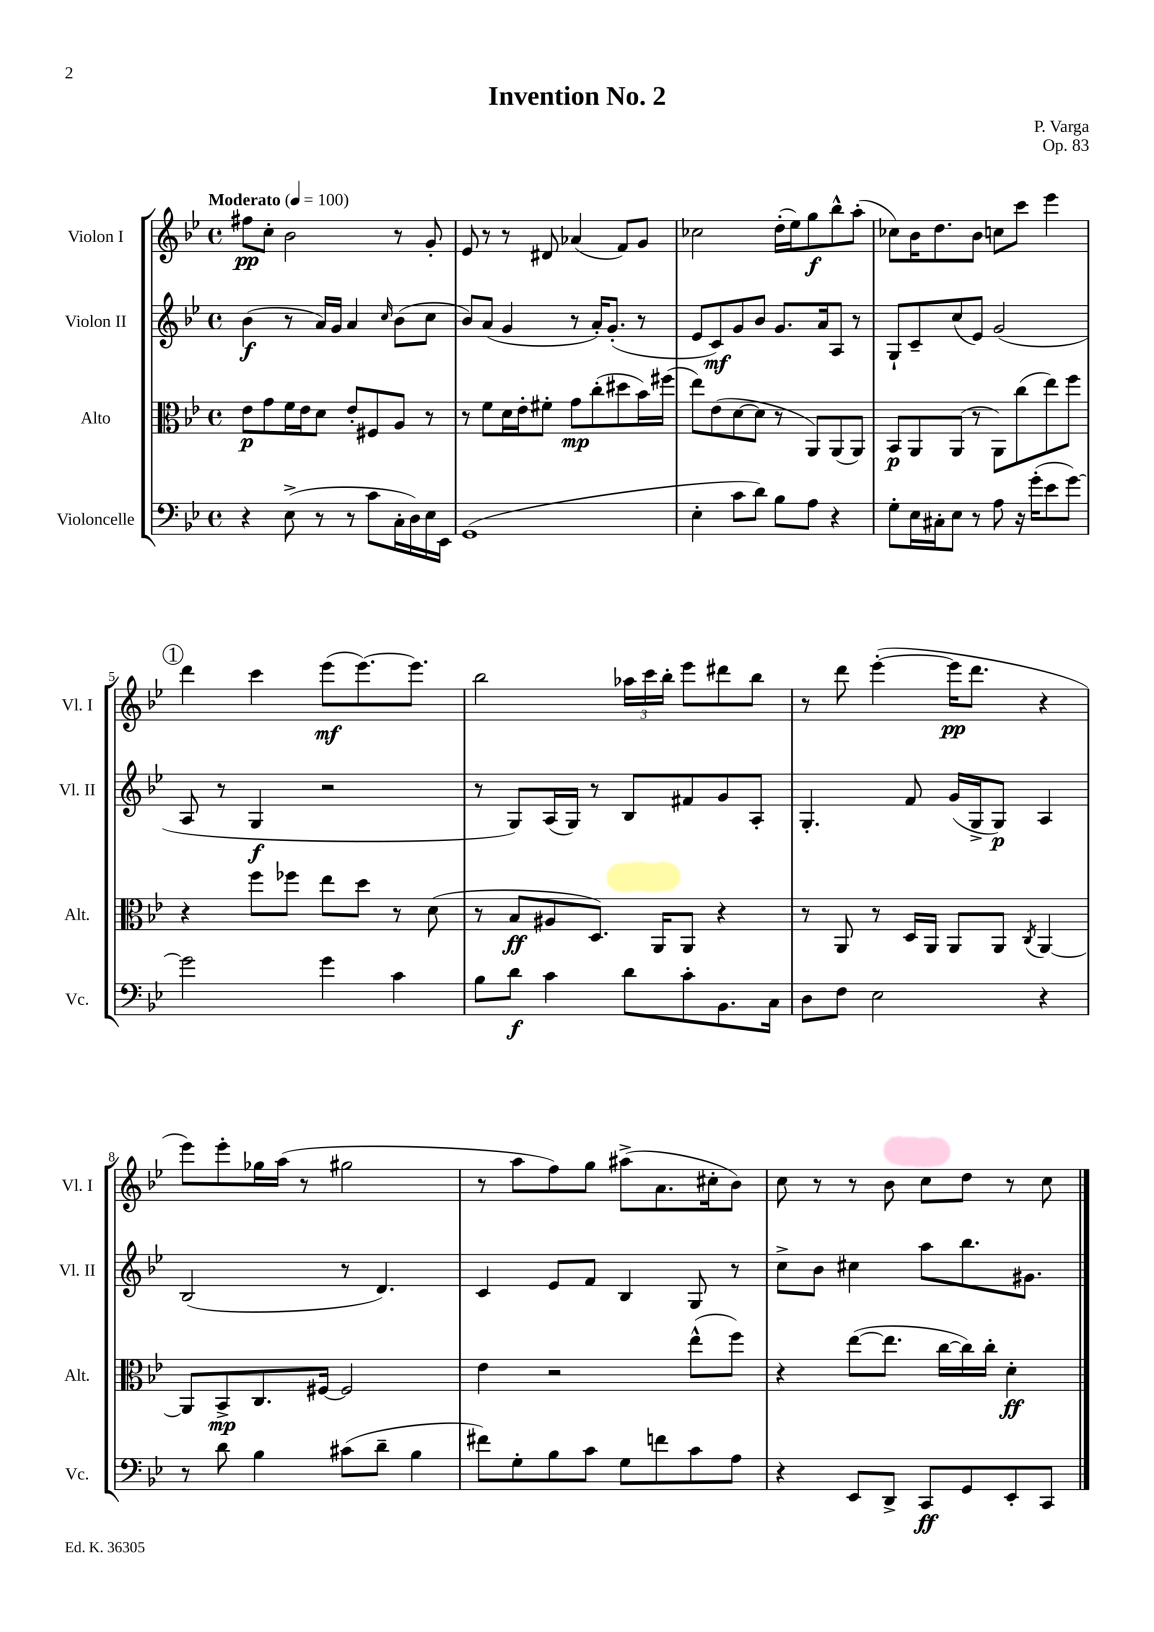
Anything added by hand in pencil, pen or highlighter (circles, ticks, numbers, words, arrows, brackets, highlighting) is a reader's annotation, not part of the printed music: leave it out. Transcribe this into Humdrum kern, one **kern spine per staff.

**kern	**dynam	**kern	**dynam	**kern	**dynam	**kern	**dynam
*part4	*part4	*part3	*part3	*part2	*part2	*part1	*part1
*staff4	*staff4	*staff3	*staff3	*staff2	*staff2	*staff1	*staff1
*I"Violoncelle	*	*I"Alto	*	*I"Violon II	*	*I"Violon I	*
*I'Vc.	*	*I'Alt.	*	*I'Vl. II	*	*I'Vl. I	*
*clefF4	*	*clefC3	*	*clefG2	*	*clefG2	*
*k[b-e-]	*	*k[b-e-]	*	*k[b-e-]	*	*k[b-e-]	*
*M4/4	*	*M4/4	*	*M4/4	*	*M4/4	*
*met(c)	*	*met(c)	*	*met(c)	*	*met(c)	*
*MM100	*	*MM100	*	*MM100	*	*MM100	*
=1	=1	=1	=1	=1	=1	=1	=1
!	!	!	!	!	!	!LO:TX:a:B:t=Moderato	!
4r	.	8e-\L	p	(4b-\	f	8ff#X\L	pp
.	.	8g\	.	.	.	8cc'\J	.
(8E-^\	.	16f\L	.	8r	.	2b-\	.
.	.	16e-\J	.	.	.	.	.
8r	.	8d\J	.	16a/LL)	.	.	.
.	.	.	.	16g/JJ	.	.	.
8r	.	8e-'/L	.	4a/	.	.	.
8c\L	.	8F#X/	.	.	.	.	.
.	.	.	.	16qqcc/	.	.	.
16C'\L	.	8A/J	.	(8b-\L	.	8r	.
16D\)	.	.	.	.	.	.	.
16E-\	.	8r	.	8cc\J	.	8g'/	.
16EE-\JJ	.	.	.	.	.	.	.
=2	=2	=2	=2	=2	=2	=2	=2
(1GG	.	8r	.	8b-/L)	.	8e-/	.
.	.	8f\L	.	(8a/J	.	8r	.
.	.	16d\L	.	4g/	.	8r	.
.	.	16e-'\J	.	.	.	.	.
.	.	8f#X'\J	.	.	.	8d#X/	.
.	.	8g\L	mp	8r	.	(4a-X/	.
.	.	(8cc'\	.	16a'/KL)	.	.	.
.	.	.	.	(8.g'/J	.	.	.
.	.	8dd#X\	.	.	.	8f/L)	.
.	.	16b-\L)	.	8r	.	8g/J	.
.	.	(16ff#X\JJ	.	.	.	.	.
=3	=3	=3	=3	=3	=3	=3	=3
4E-'\	.	8ee-\L)	.	8e-/L	.	2cc-X\	.
.	.	(8e-\	.	8c/)	mf	.	.
8c\L	.	[8d\	.	8g/	.	.	.
8d\J)	.	8d\J]	.	8b-/J	.	.	.
8B-\L	.	8r	.	8.g/L	.	(16dd'\LL	.
.	.	.	.	.	.	16ee-\J)	.
8A\J	.	8AA/L)	.	.	.	8gg\	f
.	.	.	.	16a/k	.	.	.
4r	.	(8AA/	.	8A/J	.	8bb-^^\	.
.	.	8AA/J)	.	8r	.	(8aa'\J	.
=4	=4	=4	=4	=4	=4	=4	=4
8G'\L	.	8BB-/L	p	8G`/L	.	8cc-X\L)	.
16E-\L	.	8AA/	.	8c~/	.	16b-\K	.
16C#X'\J	.	.	.	.	.	8.dd\	.
8E-\J	.	(8AA/J	.	(8cc/	.	.	.
8r	.	8r	.	8e-/J)	.	8b-\J	.
8A\	.	8AA\L)	.	(2g/	.	8ccn\L	.
16r	.	(8cc\	.	.	.	8ccc\J	.
(16g'\KL	.	.	.	.	.	.	.
8e-\	.	8ee-\)	.	.	.	4eee-\	.
[8g\J)	.	8ff\J	.	.	.	.	.
!!LO:LB:g=z
!!LO:REH:place=s1:t=1
=5	=5	=5	=5	=5	=5	=5	=5
2g\]	.	4r	.	8A/	.	4ddd\	.
.	.	.	.	8r	.	.	.
.	.	8ff\L	.	4G/	f	4ccc\	.
.	.	8ff-X\J	.	.	.	.	.
4g\	.	8ee-\L	.	2r	.	(8eee-\L	mf
.	.	8dd\J	.	.	.	[8.eee-\)	.
4c\	.	8r	.	.	.	.	.
.	.	.	.	.	.	8.eee-\J]	.
.	.	(8d\	.	.	.	.	.
=6	=6	=6	=6	=6	=6	=6	=6
8B-\L	.	8r	.	8r	.	2bb-\	.
8d\J	f	8B-/L	ff	8G/L)	.	.	.
4c\	.	8A#X/	.	(16A/L	.	.	.
.	.	.	.	16G/JJ)	.	.	.
.	.	8.D/J)	.	8r	.	.	.
8d\L	.	.	.	8B-/L	.	24aa-X\LL	.
.	.	.	.	.	.	24ccc\	.
.	.	16AA/KL	.	.	.	.	.
.	.	.	.	.	.	24bb-'\JJ	.
8c'\	.	8AA/J	.	8f#X/	.	8eee-\L	.
8.BB-\	.	4r	.	8g/	.	8ddd#X\	.
.	.	.	.	8A'/J	.	8bb-\J	.
16C\Jk	.	.	.	.	.	.	.
=7	=7	=7	=7	=7	=7	=7	=7
8D\L	.	8r	.	4.G'/	.	8r	.
8F\J	.	8AA/	.	.	.	8ddd\	.
2E-\	.	8r	.	.	.	([4eee-'\	.
.	.	16D/LL	.	8f/	.	.	.
.	.	16AA/JJ	.	.	.	.	.
.	.	8AA/L	.	(16g/LL	.	16eee-\KL]	pp
.	.	.	.	16G^/J	.	8.ddd\J	.
.	.	8AA/J	.	8G/J)	p	.	.
.	.	8qC/	.	.	.	.	.
4r	.	[4AA/	.	4A/	.	4r	.
!!LO:LB:g=z
=8	=8	=8	=8	=8	=8	=8	=8
8r	.	8AA/L]	.	(2B-/	.	8eee-\L)	.
8d\	.	8BB-^/	mp	.	.	8eee-'\	.
4B-\	.	8.C/	.	.	.	16gg-X\L	.
.	.	.	.	.	.	(16aa\JJ	.
.	.	.	.	.	.	8r	.
.	.	[16F#X/Jk	.	.	.	.	.
(8c#X\L	.	2F#/]	.	8r	.	2gg#X\	.
8d~\J	.	.	.	4.d/)	.	.	.
4B-\	.	.	.	.	.	.	.
=9	=9	=9	=9	=9	=9	=9	=9
8f#X\L)	.	4e-\	.	4c/	.	8r	.
8G'\	.	.	.	.	.	8aa\L	.
8B-\	.	2r	.	8e-/L	.	8ff\)	.
8c\J	.	.	.	8f/J	.	8gg\J	.
8G\L	.	.	.	4B-/	.	(8aa#X^\L	.
8fn\	.	.	.	.	.	8.a\	.
8c\	.	(8ee-^^\L	.	8G/	.	.	.
.	.	.	.	.	.	16cc#X'\k	.
8A\J	.	8ff\J)	.	8r	.	8b-\J)	.
=10	=10	=10	=10	=10	=10	=10	=10
4r	.	4r	.	8cc^\L	.	8cc\	.
.	.	.	.	8b-\J	.	8r	.
8EE-/L	.	([8ee-\L	.	4cc#X\	.	8r	.
8DD^/J	.	8.ee-\J]	.	.	.	8b-\	.
8CC/L	ff	.	.	8aa\L	.	8cc\L	.
.	.	[16cc\LL	.	.	.	.	.
8GG/	.	16cc\])	.	8.bb-\	.	8dd\J	.
.	.	16cc'\JJ	.	.	.	.	.
8EE-'/	.	4d'\	ff	.	.	8r	.
.	.	.	.	8.g#X\J	.	.	.
8CC/J	.	.	.	.	.	8cc\	.
==	==	==	==	==	==	==	==
*-	*-	*-	*-	*-	*-	*-	*-
